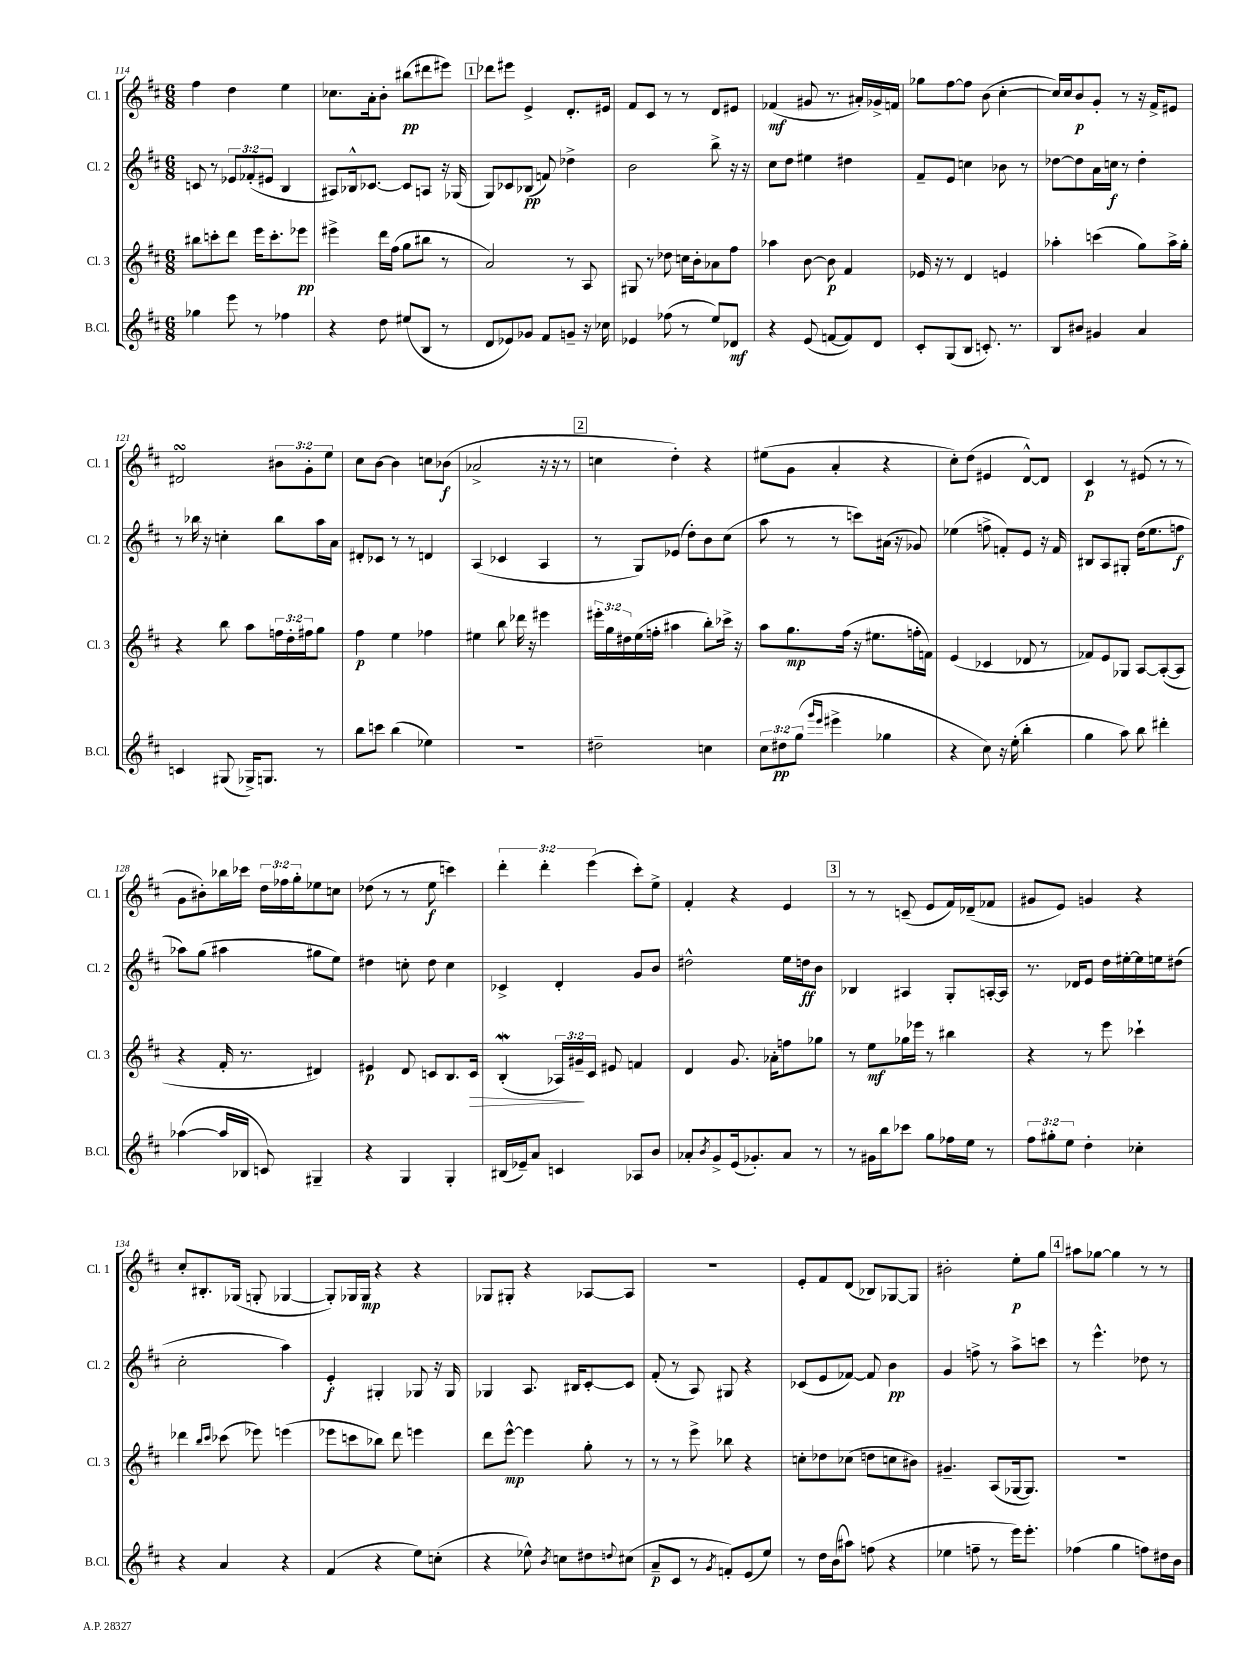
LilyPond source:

<<
\new StaffGroup <<
\new Staff = "s0" \with { instrumentName = "Cl. 1" shortInstrumentName = "Cl. 1" } {
    \clef treble \key d \major \numericTimeSignature \time 6/8 \override Staff.TupletNumber.text = #tuplet-number::calc-fraction-text
    fis''4 d''4 e''4 |
    ces''8. a'16-. b'8-. bis''8\pp( dis'''8 eis'''8) |
    \mark \markup { \box "1" } des'''8 eis'''8 e'4-> d'8.-. eis'16 |
    fis'8 cis'8 r8 r8 d'8 eis'8 |
    fes'4\mf( gis'8 r8. ais'16-.) ges'16-> f'16 |
    ges''8 fis''8~ fis''8 b'8( cis''4~-. |
    cis''16) cis''16 b'8\p g'8-. r8 r16 fis'16-> eis'8 |
    dis'2\turn \tuplet 3/2 { bis'8 g'8-. e''8 } |
    cis''8 b'8~ b'4 c''8 bes'8\f( |
    aes'2-> r16 r16 r8 |
    \mark \markup { \box "2" } c''4 d''4-.) r4 |
    eis''8( g'8 a'4-. r4 |
    cis''8-.) d''8( eis'4 d'8~-^) d'8 |
    cis'4\p r8 eis'8( r8 r8 |
    g'8 bis'8-.) bes''16 ces'''16 \tuplet 3/2 { d''16 fes''16 g''16-. } ees''8 c''8 |
    des''8( r8 r8 e''8\f c'''4) |
    \tuplet 3/2 { d'''4-. d'''4-. e'''4( } cis'''8-.) e''8-> |
    fis'4-. r4 e'4 |
    \mark \markup { \box "3" } r8 r8 c'8--( e'8 fis'16) des'16--( fes'8 |
    gis'8 e'8) g'4 r4 |
    cis''8-. bis8.-. ges16( g8-. ges4~ |
    ges8-.) ges16 ges16\mp r4 r4 |
    ges8 gis8-. r4 aes8~ aes8 |
    R2. |
    e'8-. fis'8 d'8( bes8) ges8~ ges8 |
    bis'2-. e''8-.\p g''8 |
    \mark \markup { \box "4" } ais''8 ges''8~ ges''4 r8 r8 \bar "|." |
}
\new Staff = "s1" \with { instrumentName = "Cl. 2" shortInstrumentName = "Cl. 2" } {
    \clef treble \key d \major \numericTimeSignature \time 6/8 \override Staff.TupletNumber.text = #tuplet-number::calc-fraction-text
    c'8 r8 \tuplet 3/2 { ees'8 fes'8-.( eis'8 } b4 |
    ais8) bes16-^ ces'8.~ ces'8 a8 r16 ges16( |
    \mark \markup { \box "1" } g8) ces'8 bes8\pp( f'8) des''4-> |
    b'2 b''8-> r16 r16 |
    cis''8 d''8 eis''4 dis''4 |
    fis'8-- e'8 c''4 bes'8 r8 |
    des''8~ des''8 a'16 c''16\f r8 des''4-. |
    r8 bes''16 r16 c''4-. bes''8 a''16 a'16 |
    dis'8-. ces'8 r8 r8 d'4 |
    a4( ces'4 a4 |
    \mark \markup { \box "2" } r8 g8) ees'8( d''8-.) b'8 cis''8( |
    a''8 r8 r8 c'''8) ais'16( r16 ges'8) |
    ees''4( f''8-> f'8-.) e'8 r16 f'16 |
    bis8 a8 gis8-. d''16( e''8. f''8\f |
    aes''8) g''8( ais''4 gis''8 e''8) |
    dis''4 c''8-. dis''8 c''4 |
    ces'4-> d'4-. g'8 b'8 |
    dis''2-^ e''16 d''16\ff b'8 |
    \mark \markup { \box "3" } bes4 ais4 g8-. a16~-. a16 |
    r8. des'16 e'8 d''16 eis''16~-. eis''16 e''16 dis''8( |
    cis''2-. a''4) |
    e'4-.\f gis4-. ges8 r16 ges16 |
    ges4 a8. bis16 cis'8~-. cis'8 |
    fis'8-.( r8 a8) gis8 r4 |
    ces'8( e'8 fes'8~) fes'8 b'4\pp |
    g'4 f''8-> r8 a''8-> c'''8 |
    \mark \markup { \box "4" } r8 e'''4.-^ des''8 r8 \bar "|." |
}
\new Staff = "s2" \with { instrumentName = "Cl. 3" shortInstrumentName = "Cl. 3" } {
    \clef treble \key d \major \numericTimeSignature \time 6/8 \override Staff.TupletNumber.text = #tuplet-number::calc-fraction-text
    bis''8 c'''8-. d'''8 e'''16 c'''8.-. ees'''8\pp |
    eis'''4-> d'''16 fis''16( g''8 bis''8 r8 |
    \mark \markup { \box "1" } a'2) r8 a8 |
    gis8 r8 des''8 c''16 b'16-. aes'8 fis''8 |
    aes''4 b'8~ b'8\p fis'4 |
    ees'16 r16 r8 d'4 e'4 |
    aes''4-. c'''4( g''8) aes''16-> g''16-. |
    r4 b''8 a''8 \tuplet 3/2 { f''16 d''16-. fis''16 } g''8 |
    fis''4\p e''4 fes''4 |
    eis''4 b''8 des'''16 r16 eis'''4 |
    \mark \markup { \box "2" } \tuplet 3/2 { eis'''16-. g''16 dis''16 } e''16( f''16-. ais''4 b''8-.) ces'''16-> r16 |
    a''8 g''8.\mp fis''16( r16 eis''8. f''16-. f'16) |
    e'4( ces'4 des'8 r8 |
    fes'8) e'8 ges8 a8~ a8~-.( a8 |
    r4 fis'16-. r8. dis'4) |
    eis'4\p d'8 c'8 b8. c'16\> |
    b4-.\mordent( \tuplet 3/2 { aes16) gis'16--\! cis'16 } eis'8 f'4 |
    d'4 g'8. aes'16-. f''8 ges''8 |
    \mark \markup { \box "3" } r8 e''8\mf ges''16 ees'''16 r8 bis''4 |
    r4 r8 e'''8 ces'''4-! |
    des'''4 \grace { b''16 cis'''16 } ces'''8( ees'''8) e'''4( |
    ees'''8 c'''8 bes''8) d'''8 e'''4 |
    d'''8 e'''8~-^\mp e'''4 g''8-. r8 |
    r8 r8 e'''8-> bes''8 r4 |
    c''8-. des''8 ces''8( d''8 c''8 bis'8) |
    gis'4.-- a8( ges16~ ges8.) |
    \mark \markup { \box "4" } R2. \bar "|." |
}
\new Staff = "s3" \with { instrumentName = "B.Cl." shortInstrumentName = "B.Cl." } {
    \clef treble \key d \major \numericTimeSignature \time 6/8 \override Staff.TupletNumber.text = #tuplet-number::calc-fraction-text
    ges''4 e'''8 r8 fes''4 |
    r4 d''8 eis''8( b8 r8 |
    \mark \markup { \box "1" } d'8 ees'8) ges'8 fis'8 g'8-- r16 ces''16 |
    ees'4 fes''8( r8 e''8) des'8\mf |
    r4 e'8( f'8~ f'8) d'8 |
    cis'8-. g8( b8 c'8.-.) r8. |
    b8 bis'8 gis'4 a'4 |
    c'4 gis8( ges16->) g8. r8 |
    b''8 c'''8 b''4( ees''4) |
    R2. |
    \mark \markup { \box "2" } dis''2-- c''4 |
    \tuplet 3/2 { cis''8 dis''8\pp g''8( } \grace { g'''16 e'''16 } eis'''4-> ges''4 |
    r4 cis''8) r16 e''16-.( b''4-. |
    g''4 a''8) b''8 dis'''4-. |
    aes''4~( aes''16 bes16 c'8) gis4-- |
    r4 g4 g4-. |
    bis16( ees'16--) a'8 c'4 aes8 b'8 |
    aes'8-. \acciaccatura { b'8 } g'8-> e'16( ges'8.-.) aes'8 r8 |
    \mark \markup { \box "3" } r8 gis'16 b''16 ces'''8 g''8 fes''16 e''16 r8 |
    \tuplet 3/2 { fis''8 gis''8-. e''8 } d''4-. ces''4-. |
    r4 a'4 r4 |
    fis'4( r4 e''8) c''8-.( |
    r4 ees''8-^) \acciaccatura { b'8 } c''8 dis''8 \appoggiatura { d''8 } cis''8( |
    a'8--\p cis'8 r8 \acciaccatura { g'8 } f'8-.) e'8( e''8) |
    r8 d''16 b'16( ais''8) f''8( r4 |
    ees''4 f''8-- r8 e'''16) e'''8.-. |
    \mark \markup { \box "4" } fes''4( g''4 f''8) dis''16 b'16 \bar "|." |
}
>>
>>
\layout { \context { \Score currentBarNumber = #114 } }
